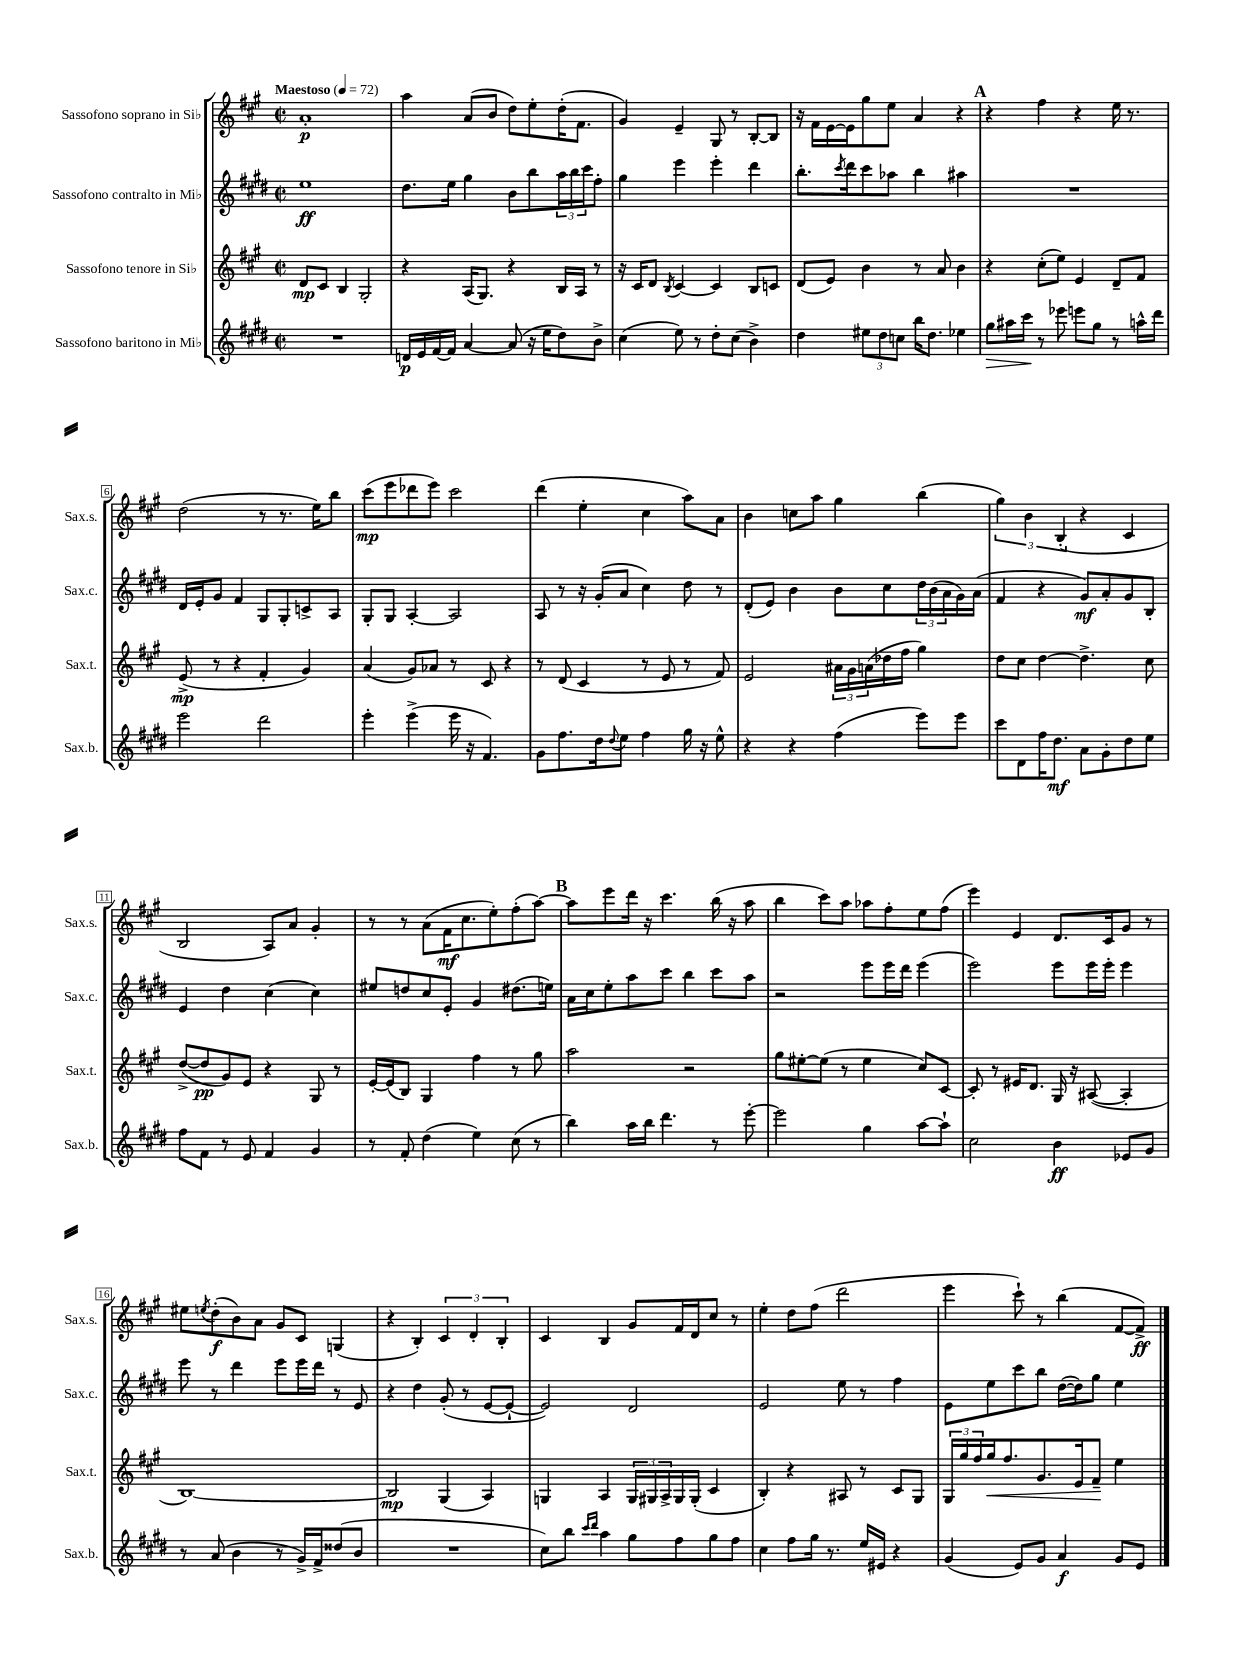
<<
\new StaffGroup <<
\new Staff = "s0" \with { instrumentName = "Sassofono soprano in Sib" shortInstrumentName = "Sax.s." } {
    \clef treble \key a \major \defaultTimeSignature \time 2/2 \tempo "Maestoso" 4 = 72
    a'1-.\p |
    a''4 a'8( b'8 d''8) e''8-. d''16-.( fis'8. |
    gis'4) e'4-- gis8 r8 b8~-. b8 |
    r16 fis'16 e'16~ e'16 gis''8 e''8 a'4 r4 |
    \mark \markup { \bold "A" } r4 fis''4 r4 e''16 r8. |
    d''2( r8 r8. e''16) b''8 |
    cis'''8\mp( e'''8 des'''8 e'''8) cis'''2 |
    d'''4( e''4-. cis''4 a''8) a'8 |
    b'4 c''8 a''8 gis''4 b''4( |
    \tuplet 3/2 { gis''4) b'4 b4-.( } r4 cis'4 |
    b2 a8) a'8 gis'4-. |
    r8 r8 a'8( fis'16\mf cis''8. e''8-.) fis''8-.( a''8~) |
    \mark \markup { \bold "B" } a''8 e'''8 d'''16 r16 cis'''4. b''16( r16 a''8 |
    b''4 cis'''8) a''8 aes''8 fis''8-. e''8 fis''8( |
    e'''4) e'4 d'8. cis'16 gis'8 r8 |
    eis''8 \acciaccatura { e''8 } d''8-.\f( b'8) a'8 gis'8 cis'8 g4( |
    r4 b4-.) \tuplet 3/2 { cis'4 d'4-. b4-. } |
    cis'4 b4 gis'8 fis'16 d'16 cis''8 r8 |
    e''4-. d''8 fis''8( d'''2 |
    e'''4 cis'''8-!) r8 b''4( fis'8~ fis'8->\ff) \bar "|." |
}
\new Staff = "s1" \with { instrumentName = "Sassofono contralto in Mib" shortInstrumentName = "Sax.c." } {
    \clef treble \key e \major \defaultTimeSignature \time 2/2
    e''1\ff |
    dis''8. e''16 gis''4 b'8 b''8 \tuplet 3/2 { a''16 b''16 cis'''16 } fis''8-. |
    gis''4 e'''4 e'''4-. dis'''4 |
    b''8.-. \acciaccatura { cis'''8 } dis'''16 cis'''8 aes''8 b''4 ais''4 |
    \mark \markup { \bold "A" } R1 |
    dis'16 e'16-. gis'8 fis'4 gis8 gis8-. c'8-> a8 |
    gis8-. gis8 a4~-. a2 |
    a8 r8 r16 gis'16-.( a'8 cis''4) dis''8 r8 |
    dis'8-.( e'8) b'4 b'8 cis''8 \tuplet 3/2 { dis''16 b'16( a'16 } gis'16) a'16( |
    fis'4 r4 gis'8\mf) a'8-. gis'8 b8-. |
    e'4 dis''4 cis''4( cis''4) |
    eis''8 d''8 cis''8 e'8-. gis'4 dis''8.( e''16) |
    \mark \markup { \bold "B" } a'16 cis''16 e''8-. a''8 cis'''8 b''4 cis'''8 a''8 |
    r2 e'''8 e'''16 dis'''16 e'''4( |
    e'''2) e'''8 e'''16 e'''16-. e'''4 |
    e'''8 r8 dis'''4 e'''8 e'''16 dis'''16 r8 e'8 |
    r4 dis''4 gis'8-.( r8 e'8~ e'8~-! |
    e'2) dis'2 |
    e'2 e''8 r8 fis''4 |
    e'8 e''8 cis'''8 b''8 dis''16~( dis''16) gis''8 e''4 \bar "|." |
}
\new Staff = "s2" \with { instrumentName = "Sassofono tenore in Sib" shortInstrumentName = "Sax.t." } {
    \clef treble \key a \major \defaultTimeSignature \time 2/2
    d'8\mp cis'8 b4 gis2-. |
    r4 a16( gis8.) r4 b16 a16 r8 |
    r16 cis'16 d'8 \acciaccatura { b8 } cis'4~ cis'4 b8 c'8 |
    d'8( e'8) b'4 r8 a'8 b'4 |
    \mark \markup { \bold "A" } r4 cis''8-.( e''8) e'4 d'8-- fis'8 |
    e'8->\mp( r8 r4 fis'4-. gis'4) |
    a'4( gis'8) aes'8 r8 cis'8 r4 |
    r8 d'8( cis'4 r8 e'8 r8 fis'8) |
    e'2 \tuplet 3/2 { ais'16 gis'16 a'16( } des''16 fis''16 gis''4) |
    d''8 cis''8 d''4~ d''4.-> cis''8 |
    d''8~->( d''8\pp gis'8) e'8 r4 gis8 r8 |
    e'16~-. e'16( b8) gis4 fis''4 r8 gis''8 |
    \mark \markup { \bold "B" } a''2 r2 |
    gis''8 eis''8~-. eis''8( r8 eis''4 cis''8) cis'8~ |
    cis'8-. r8 eis'16 d'8. gis16 r16 ais8~( ais4-. |
    b1~) |
    b2\mp gis4( a4) |
    g4 a4 \tuplet 3/2 { g16 gis16 a16-> } gis16 gis16-.( cis'4 |
    b4-.) r4 ais8 r8 cis'8 gis8 |
    \tuplet 3/2 { gis16 gis''16 fis''16 } gis''16\< fis''8. gis'8. e'16 fis'8--\! e''4 \bar "|." |
}
\new Staff = "s3" \with { instrumentName = "Sassofono baritono in Mib" shortInstrumentName = "Sax.b." } {
    \clef treble \key e \major \defaultTimeSignature \time 2/2
    R1 |
    d'16\p e'16 fis'16~ fis'16 a'4~ a'8( r16 e''16 dis''8) b'8-> |
    cis''4( e''8) r8 dis''8-. cis''8( b'4->) |
    dis''4 \tuplet 3/2 { eis''8 dis''8 c''8 } b''16 dis''8. ees''4 |
    \mark \markup { \bold "A" } gis''8\> ais''16 cis'''16\! r8 ees'''8 e'''8 gis''8 r8 a''16-^ dis'''16 |
    e'''2 dis'''2 |
    e'''4-. e'''4->( e'''16 r16 fis'4.) |
    gis'8 fis''8. dis''16 \appoggiatura { dis''8 } e''8 fis''4 gis''16 r16 e''8-^ |
    r4 r4 fis''4( e'''8) e'''8 |
    cis'''8 dis'8 fis''16 dis''8.\mf a'8 gis'8-. dis''8 e''8 |
    fis''8 fis'8 r8 e'8 fis'4 gis'4 |
    r8 fis'8-. dis''4( e''4) cis''8( r8 |
    \mark \markup { \bold "B" } b''4) a''16 b''16 dis'''4. r8 e'''8~-. |
    e'''2 gis''4 a''8~ a''8-! |
    cis''2 b'4\ff ees'8 gis'8 |
    r8 a'8( b'4 r8 gis'16->) fis'16-> disis''8( b'8 |
    R1 |
    cis''8) b''8 \grace { cis'''16 dis'''16 } a''4 gis''8 fis''8 gis''8 fis''8 |
    cis''4 fis''8 gis''16 r8. e''16 eis'16 r4 |
    gis'4( e'8) gis'8 a'4\f gis'8 e'8 \bar "|." |
}
>>
>>
\layout { \context { \Score \override BarNumber.stencil = #(make-stencil-boxer 0.1 0.3 ly:text-interface::print) } }
